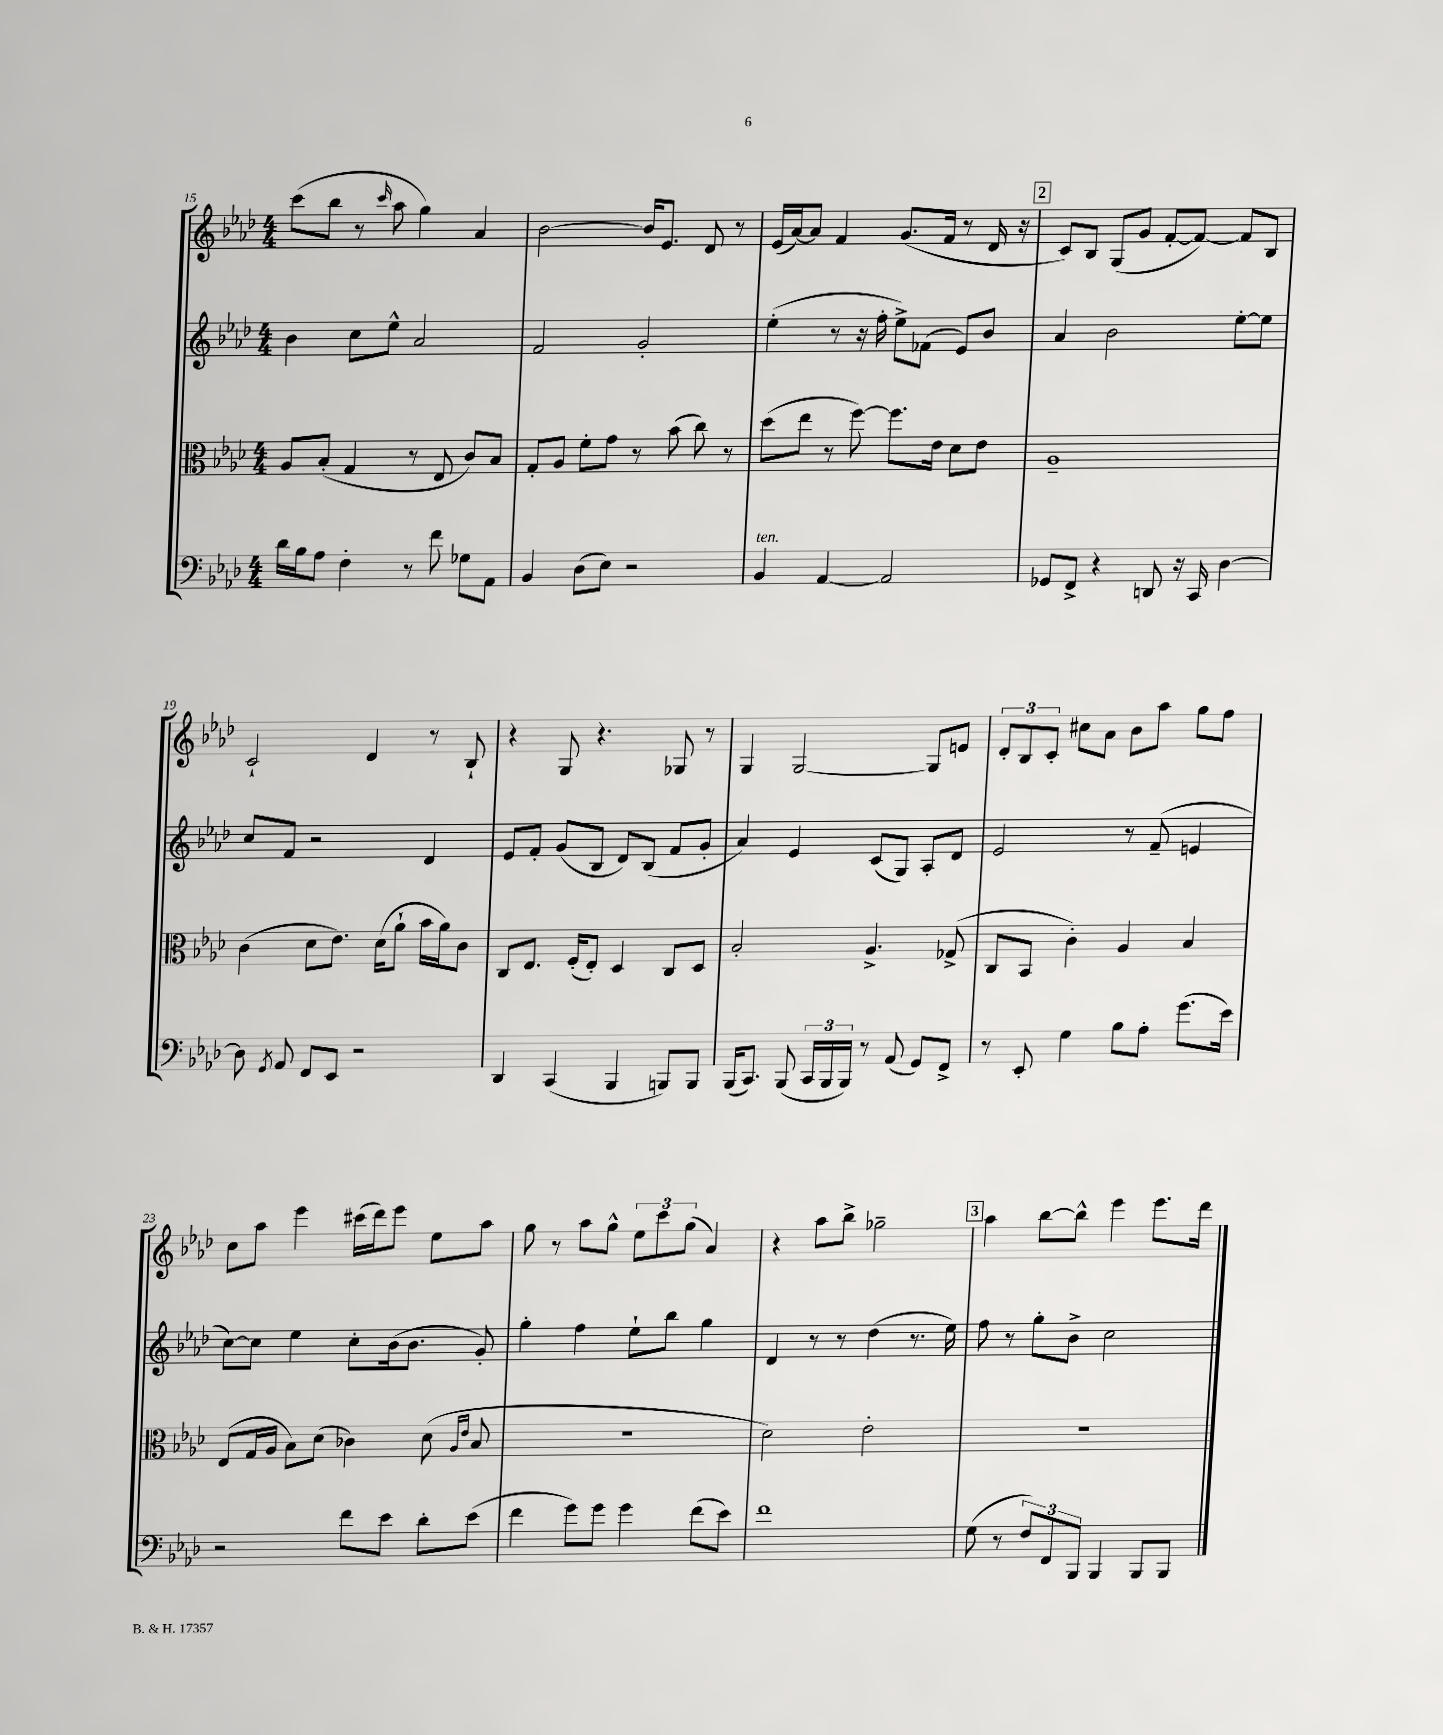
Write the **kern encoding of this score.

**kern	**kern	**kern	**kern
*staff4	*staff3	*staff2	*staff1
*clefF4	*clefC3	*clefG2	*clefG2
*k[b-e-a-d-]	*k[b-e-a-d-]	*k[b-e-a-d-]	*k[b-e-a-d-]
*M4/4	*M4/4	*M4/4	*M4/4
16d-	8A-	4b-	(8ccc
16B-	.	.	.
8A-	(8B-'	.	8bb-
4F'	4G	8cc	8r
.	.	.	16qqccc
.	.	8ee-^^	8aa-
8r	8r	2a-	4gg)
8f	8E-	.	.
8G-	8c)	.	4a-
8AA-	8B-	.	.
=	=	=	=
4BB-	8G'	2f	[2b-
.	8A-	.	.
(8D-	8f'	.	.
8E-)	8g	.	.
2r	8r	2g'	16b-]
.	.	.	8.e-
.	(8b-	.	.
.	8cc)	.	8d-
.	8r	.	8r
=	=	=	=
4BB-	(8dd-	(4ee-'	(16e-
.	.	.	[16a-)
.	8ee-	.	8a-]
[4AA-	8r	8r	4f
.	[8ff)	16r	.
.	.	16ff'	.
2AA-]	8.ff]	8ee-^)	(8.g
.	.	(8f-	.
.	16e-	.	16f
.	8d-	8e-)	8r
.	8e-	8b-	16d-
.	.	.	16r
=	=	=	=
8GG-	1A-~	4a-	8c)
8FF^	.	.	8B-
4r	.	2b-	(8G
.	.	.	8g
8DD	.	.	[8f'
16r	.	.	8f_)
16CC	.	.	.
[4D-	.	[8ee-'	8f]
.	.	8ee-]	8B-
=	=	=	=
8D-]	(4c	8cc	2c`
8qGG	.	.	.
8AA-	.	8f	.
8FF	8d-	2r	.
8EE-	8.e-)	.	.
2r	.	.	4d-
.	(16d-	.	.
.	8a-`	.	.
.	16b-	4d-	8r
.	16a-)	.	.
.	8c	.	8B-`
=	=	=	=
4DD-	8C	8e-	4r
.	8.E-	8f'	.
(4CC	.	(8g	8G
.	(16F'	.	.
.	8E-')	8B-	4.r
4BBB-	4D-	8d-)	.
.	.	(8B-	.
8BBB)	8C	8f	8G-
8BBB	8D-	8g'	8r
=	=	=	=
(16BBB-	2B-'	4a-)	4G
8.CC)	.	.	.
(8BBB-	.	4e-	[2G
24CC	.	.	.
24BBB-	.	.	.
24BBB-)	.	.	.
8r	4.A-^	(8c	.
(8AA-	.	8G)	.
8GG)	.	8A-'	8G]
8FF^	(8G-^	8d-	8e
=	=	=	=
8r	8C	2e-	12d-'
.	.	.	12B-
8EE-'	8BB-	.	.
.	.	.	12c'
4G	4c')	.	8cc#
.	.	.	8a-
8B-	4A-	8r	8b-
8A-'	.	(8f~	8aa-
(8.g	4B-	4e	8gg
.	.	.	8ff
16e-)	.	.	.
=	=	=	=
2r	(8E-	[8cc)	8cc
.	16G	8cc]	8aa-
.	16A-	.	.
.	8B-)	4ee-	4eee-
.	(8d-	.	.
8f	4c-)	8cc'	(16ccc#
.	.	.	16ddd-)
8e-	.	(16b-	8eee-
.	.	8.b-	.
8d-'	(8d-	.	8ee-
.	16qqA-	.	.
.	16qqe-	.	.
(8e-	8B-	8g')	8aa-
=	=	=	=
4f	1r	4gg'	8gg
.	.	.	8r
8g)	.	4ff	8aa-
8g	.	.	8gg^^
4g	.	8ee-`	12ee-
.	.	.	12ccc
.	.	8bb-	.
.	.	.	(12gg
(8f	.	4gg	4a-)
8e-)	.	.	.
=	=	=	=
1f	2d-)	4d-	4r
.	.	8r	8aa-
.	.	8r	8bb-^
.	2e-'	(4dd-	2gg-~
.	.	8.r	.
.	.	16ee-)	.
=	=	=	=
(8G	1r	8ff	4aa-
8r	.	8r	.
12F)	.	8gg'	[8bb-
12FF	.	.	.
.	.	8b-^	8bb-^^]
12BBB-	.	.	.
4BBB-	.	2cc	4eee-
8BBB-	.	.	8.eee-
8BBB-	.	.	.
.	.	.	16ddd-
==	==	==	==
*-	*-	*-	*-
